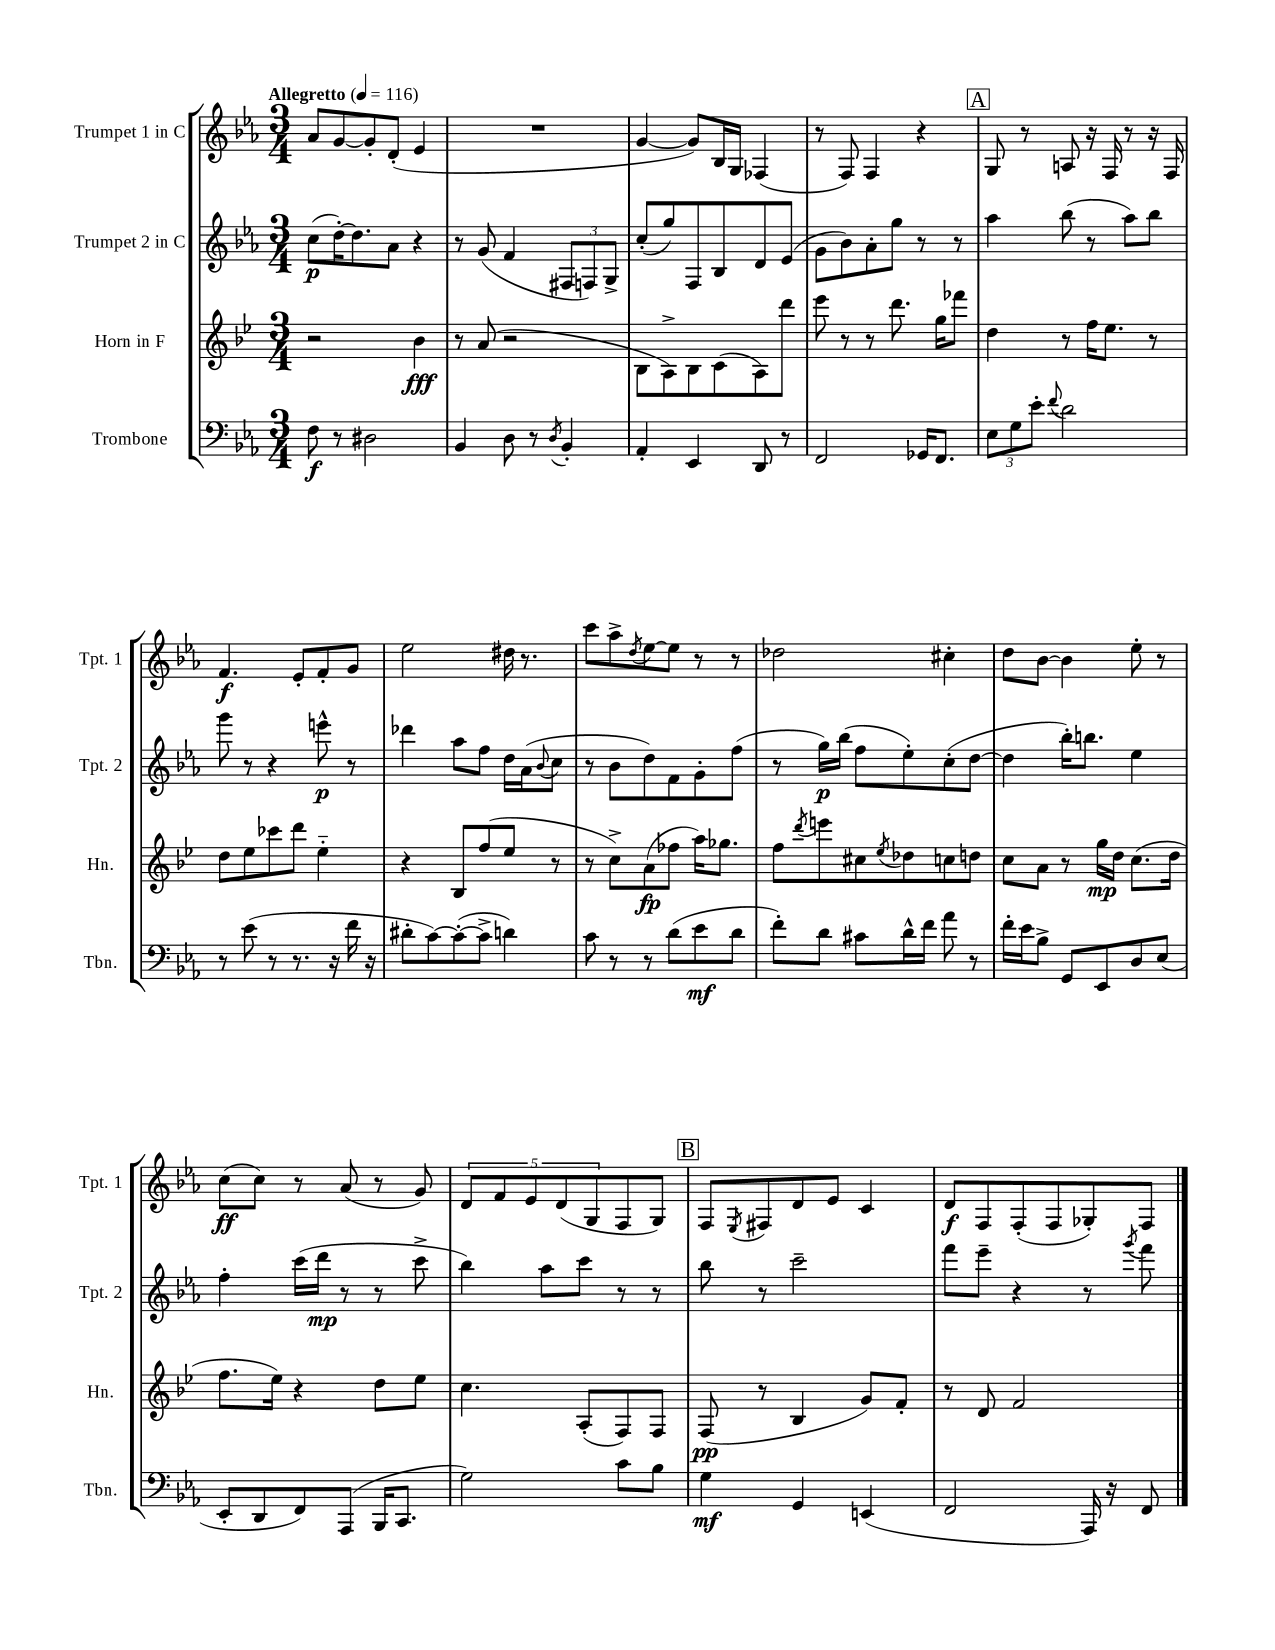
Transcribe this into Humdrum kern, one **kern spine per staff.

**kern	**kern	**kern	**kern
*staff4	*staff3	*staff2	*staff1
*clefF4	*clefG2	*clefG2	*clefG2
*k[b-e-a-]	*k[b-e-]	*k[b-e-a-]	*k[b-e-a-]
*M3/4	*M3/4	*M3/4	*M3/4
*MM116	*MM116	*MM116	*MM116
8F	2r	(8cc	8a-
8r	.	[16dd')	[8g
.	.	8.dd]	.
2D#	.	.	8g']
.	.	8a-	(8d'
.	4b-	4r	4e-
=	=	=	=
4BB-	8r	8r	2.r
.	(8a	(8g	.
8D	2r	4f	.
8r	.	.	.
8qD	.	.	.
4BB-'	.	12F#	.
.	.	12F)	.
.	.	12G^	.
=	=	=	=
4AA-'	8B-	(8cc'	[4g
.	8A^)	8gg)	.
4EE-	8B-	8F	8g])
.	(8c	8B-	16B-
.	.	.	16G
8DD	8A)	8d	(4F-
8r	8ddd	(8e-	.
=	=	=	=
2FF	8eee-	8g	8r
.	8r	8b-)	8F)
.	8r	8a-'	4F
.	8.ddd	8gg	.
16GG-	.	8r	4r
8.FF	16gg	.	.
.	8fff-	8r	.
=	=	=	=
12E-	4dd	4aa-	8G
12G	.	.	.
.	.	.	8r
12e-'	.	.	.
8qqf	.	.	.
2d	8r	(8bb-	8A
.	16ff	8r	16r
.	8.ee-	.	16F
.	.	8aa-)	8r
.	8r	8bb-	16r
.	.	.	16F
=	=	=	=
8r	8dd	8ggg	4.f
(8e-	8ee-	8r	.
8r	8ccc-	4r	.
8.r	8ddd	.	8e-'
.	4ee-'~	8eee^^	8f'
16r	.	.	.
16f	.	8r	8g
16r	.	.	.
=	=	=	=
8d#'	4r	4ddd-	2ee-
[8c)	.	.	.
(8c'_	8B-	8aa-	.
8c^]	(8ff	8ff	.
4d)	8ee-	16dd	16dd#
.	.	(16a-	8.r
.	.	8qqb-	.
.	8r	8cc	.
=	=	=	=
8c	8r	8r	8ccc
8r	8cc^)	8b-	8aa-^
.	.	.	8qdd
8r	(8a	8dd)	[8ee-
(8d	8ff-	8f	8ee-]
8e-	16aa)	8g'	8r
.	8.gg-	.	.
8d	.	(8ff	8r
=	=	=	=
8f')	8ff	8r	2dd-
.	8qddd	.	.
8d	8eee	16gg)	.
.	.	(16bb-	.
8c#	8cc#	8ff	.
.	8qee-	.	.
16d^^	8dd-	8ee-')	.
16f	.	.	.
8a-	8cc	(8cc'	4cc#'
8r	8dd	[8dd	.
=	=	=	=
16f'	8cc	4dd]	8dd
16e-	.	.	.
8B-^	8a	.	[8b-
8GG	8r	16bb-')	4b-]
.	.	8.bb	.
8EE-	16gg	.	.
.	16dd	.	.
8D	(8.cc	4ee-	8ee-'
(8E-	.	.	8r
.	16dd	.	.
=	=	=	=
8EE-'	8.ff	4ff'	(8cc
8DD	.	.	8cc)
.	16ee-)	.	.
8FF)	4r	(16ccc	8r
.	.	16ddd	.
(8AAA-	.	8r	(8a-
16BBB-	8dd	8r	8r
8.CC	.	.	.
.	8ee-	8ccc^	8g)
=	=	=	=
2G)	4.cc	4bb-)	10d
.	.	.	10f
.	.	.	10e-
.	.	8aa-	.
.	.	.	(10d
.	(8A'	8ccc	.
.	.	.	10G
8c	8F)	8r	8F
8B-	8F	8r	8G)
=	=	=	=
4G	(8F	8bb-	8F
.	.	.	8qE-
.	8r	8r	8F#
4GG	4B-	2ccc~	8d
.	.	.	8e-
(4EE	8g)	.	4c
.	8f'	.	.
=	=	=	=
2FF	8r	8fff	8d
.	8d	8eee-~	8F
.	2f	4r	(8F'
.	.	.	8F
16AAA-)	.	8r	8G-')
16r	.	.	.
.	.	8qggg	.
8FF	.	8fff	8F
==	==	==	==
*-	*-	*-	*-
